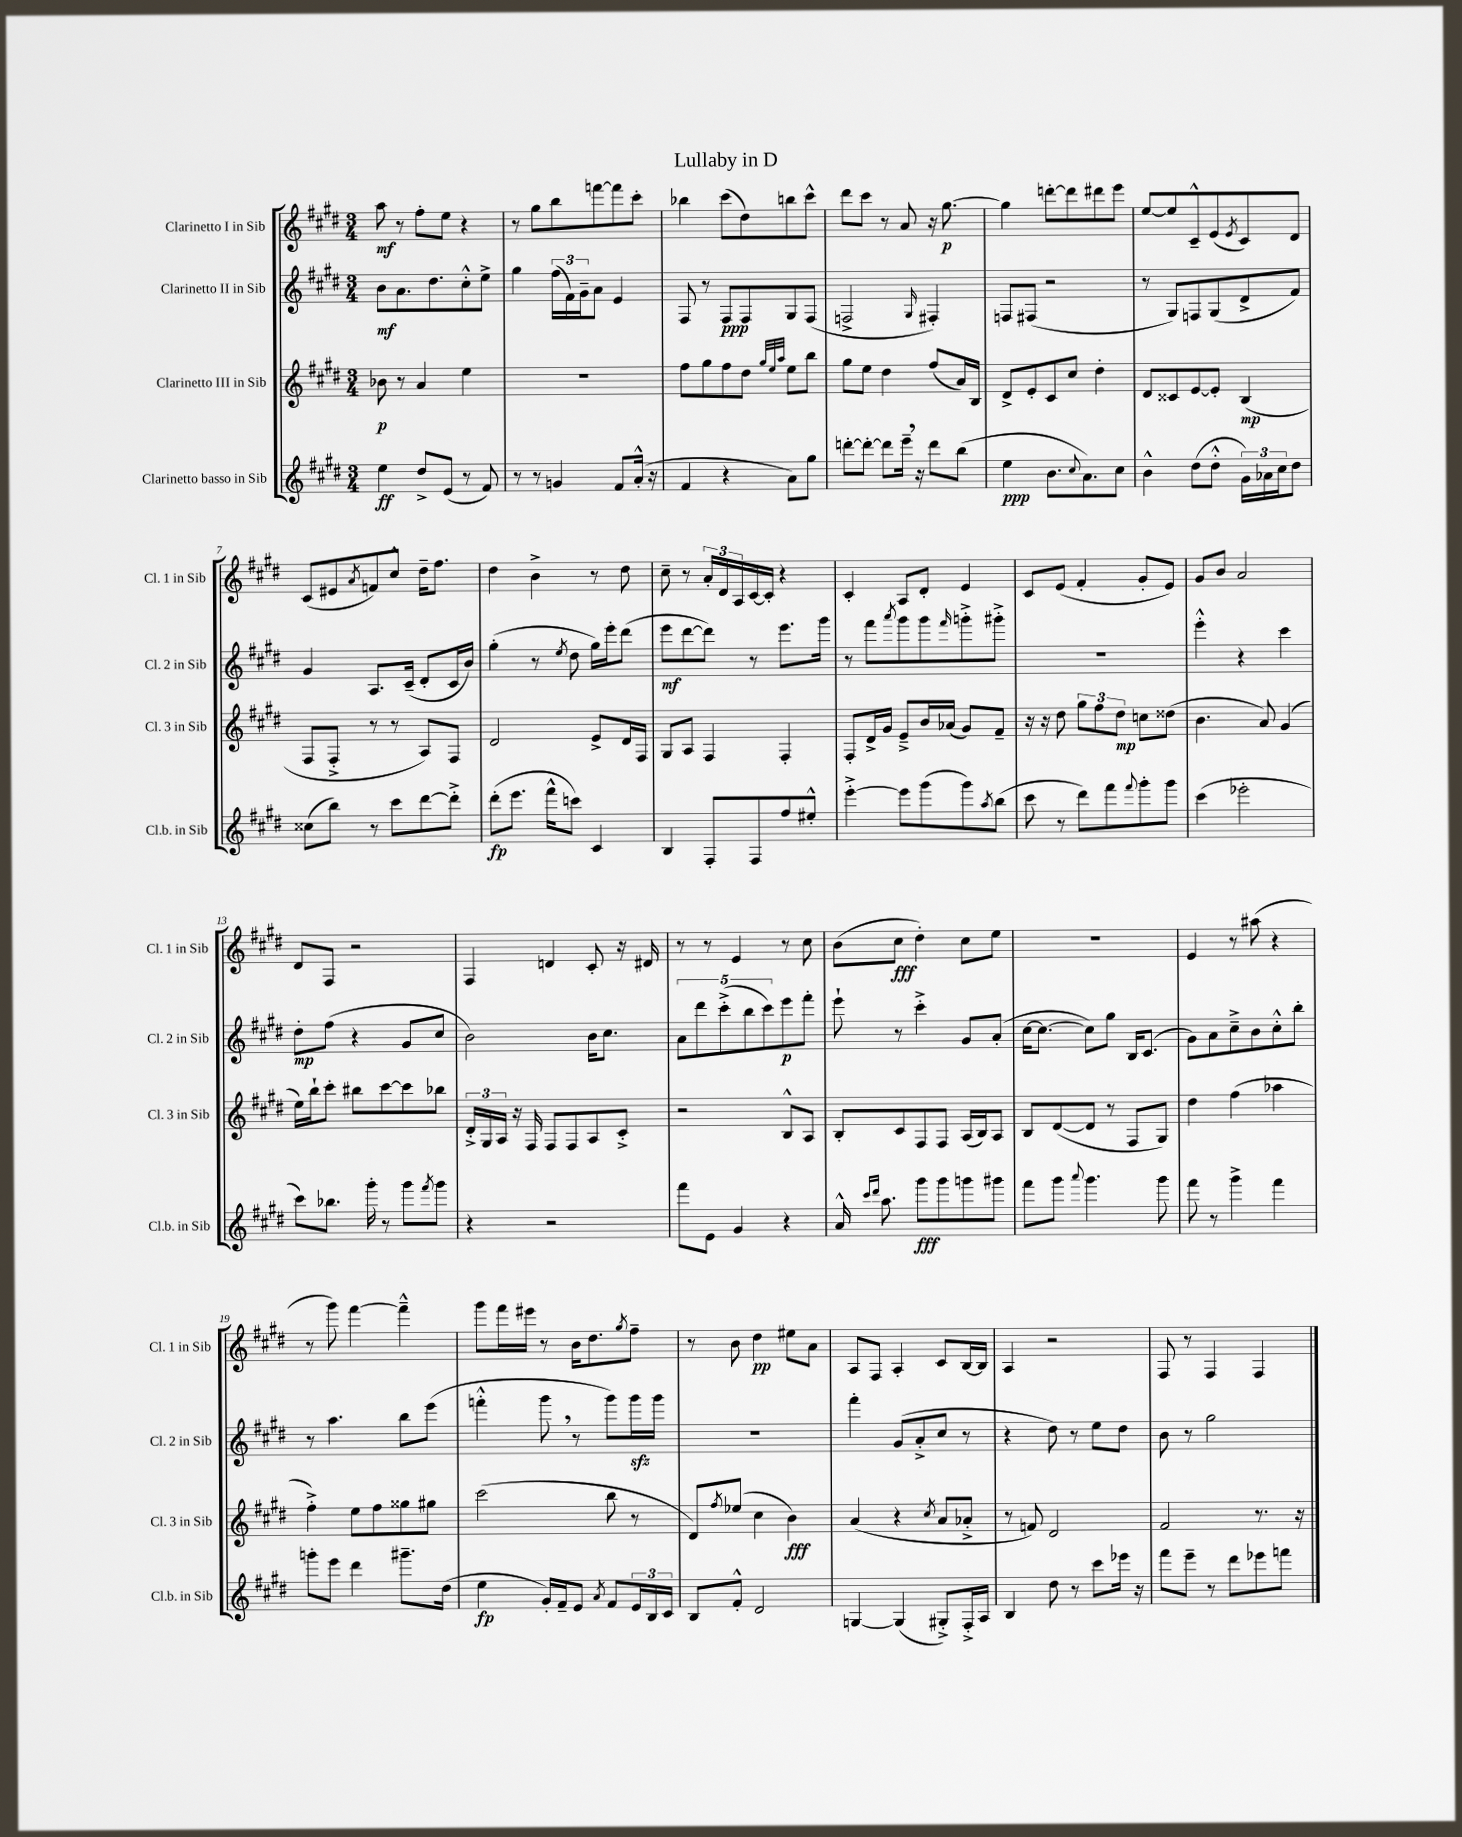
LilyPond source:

\header { title = "Lullaby in D" }
<<
\new StaffGroup <<
\new Staff = "s0" \with { instrumentName = "Clarinetto I in Sib" shortInstrumentName = "Cl. 1 in Sib" } {
    \clef treble \key e \major \numericTimeSignature \time 3/4
    a''8\mf r8 fis''8-. e''8 r4 |
    r8 gis''8 b''8 f'''8~ f'''8 cis'''8-. |
    bes''4 cis'''8( dis''8) b''8 cis'''8-^ |
    dis'''8 cis'''8 r8 a'8 r16 gis''8.~\p |
    gis''4 d'''8~-. d'''8 dis'''8 e'''8 |
    e''8~ e''8 cis'8---^ e'8( \acciaccatura { e'8 } cis'8) dis'8 |
    cis'8( eis'8 \acciaccatura { a'8 } f'8) cis''8-^ dis''16-- fis''8. |
    dis''4 b'4-> r8 dis''8 |
    cis''8-- r8 \tuplet 3/2 { a'16-. dis'16 a16 } cis'16~ cis'16-. r4 |
    cis'4-. a8 dis'8-. e'4 |
    cis'8 e'8( fis'4-. gis'8-. e'8) |
    gis'8 b'8 a'2 |
    dis'8 fis8 r2 |
    fis4 d'4 cis'8-. r16 dis'16 |
    r8 r8 e'4 r8 cis''8 |
    b'8( cis''8\fff dis''4-.) cis''8 e''8 |
    R2. |
    e'4 r8 ais''8( r4 |
    r8 gis'''8) fis'''4~ fis'''4---^ |
    gis'''8 fis'''16 eis'''16 r8 b'16 dis''8. \acciaccatura { gis''8 } fis''8-- |
    r8 b'8 dis''4\pp eis''8 a'8 |
    a8 fis8 a4-. cis'8 b16~ b16 |
    a4 r2 |
    fis8 r8 fis4 fis4 \bar "|." |
}
\new Staff = "s1" \with { instrumentName = "Clarinetto II in Sib" shortInstrumentName = "Cl. 2 in Sib" } {
    \clef treble \key e \major \numericTimeSignature \time 3/4
    b'8\mf a'8. dis''8. cis''8-.-^ e''8-> |
    gis''4 \tuplet 3/2 { fis''16( fis'16) gis'16-- } a'8 e'4 |
    fis8 r8 fis8\ppp fis8 gis8 fis8( |
    f2-> \grace { gis16 } fis4-.) |
    f8 fis8( r2 |
    r8 gis8) f8 gis8( dis'8-> fis'8) |
    gis'4 a8. cis'16--( dis'8-. cis'16 b'16) |
    gis''4-.( r8 \acciaccatura { e''8 } dis''8 gis''16) e'''16-. dis'''8( |
    e'''8\mf dis'''8~ dis'''8) r8 e'''8. gis'''16 |
    r8 fis'''8 \acciaccatura { a'''8 } gis'''8 gis'''8 \grace { fis'''16 } g'''8-.-> gis'''8-.-> |
    R2. |
    e'''4-.-^ r4 cis'''4 |
    dis''8-.\mp fis''8( r4 gis'8 cis''8 |
    b'2) b'16 cis''8. |
    \tuplet 5/4 { a'8 dis'''8 cis'''8-.->( b''8 cis'''8) } e'''8\p fis'''8-. |
    e'''8-! r8 cis'''4-.-> gis'8 a'8-.( |
    cis''16~ cis''8.~ cis''8) gis''8 b16 cis'8.( |
    gis'8) a'8 cis''8---> b'8 cis''8-.-^ b''8-. |
    r8 a''4. b''8 e'''8( |
    f'''4-.-^ gis'''8 \breathe r8 gis'''8) gis'''16\sfz gis'''16 |
    R2. |
    fis'''4-. gis'8( a'8-.-> cis''8 r8 |
    r4 dis''8) r8 e''8 dis''8 |
    b'8 r8 gis''2 \bar "|." |
}
\new Staff = "s2" \with { instrumentName = "Clarinetto III in Sib" shortInstrumentName = "Cl. 3 in Sib" } {
    \clef treble \key e \major \numericTimeSignature \time 3/4
    bes'8\p r8 a'4 e''4 |
    R2. |
    fis''8 gis''8 fis''8 dis''8 \grace { gis''32 e''32 a''32 } e''8 b''8 |
    gis''8 e''8 dis''4 fis''8( a'16) b16 |
    dis'8-> e'8-. cis'8 cis''8 dis''4-. |
    dis'8 cisis'8 e'8~ e'8-. b4\mp( |
    fis8 fis8-.-> r8 r8 a8) fis8 |
    dis'2 e'8-> dis'16 fis16 |
    gis8 a8 fis4 fis4-. |
    fis8-. dis'16-> gis'16 e'8---> b'16 aes'16( gis'8) fis'8-- |
    r16 r16 dis''8 \tuplet 3/2 { gis''8 fis''8 dis''8\mp } c''8 disis''8( |
    b'4. a'8) gis'4( |
    e''16) b''16-! cis'''8-. bis''8 cis'''8~ cis'''8 bes''8 |
    \tuplet 3/2 { dis'16-.-> gis16 a16 } r16 fis16 fis8 fis8 a8 cis'8-.-> |
    r2 b8-^ a8 |
    b8-. cis'8 fis8 fis8 a16( b16) a8 |
    b8 dis'8~( dis'8 r8 fis8 gis8) |
    dis''4 fis''4( aes''4 |
    fis''4-.->) e''8 fis''8 gisis''8 gis''8 |
    cis'''2( b''8 r8 |
    dis'8) \acciaccatura { fis''8 } ees''8( cis''4 b'4\fff) |
    a'4( r4 \acciaccatura { cis''8 } a'8 aes'8-.-> |
    r8 f'8) dis'2 |
    fis'2 r8. r16 \bar "|." |
}
\new Staff = "s3" \with { instrumentName = "Clarinetto basso in Sib" shortInstrumentName = "Cl.b. in Sib" } {
    \clef treble \key e \major \numericTimeSignature \time 3/4
    e''4\ff dis''8-> e'8( r8 fis'8) |
    r8 r8 g'4 fis'8 a'16-.-^( r16 |
    fis'4 r4 a'8) gis''8 |
    d'''8~-. d'''8~-. d'''8 e'''16-- \breathe r16 d'''8 b''8( |
    e''4\ppp b'8. \appoggiatura { cis''8 } a'8.) cis''8 |
    b'4-^ dis''8( dis''8-.-^ \tuplet 3/2 { gis'16) aes'16 cis''16 } dis''8 |
    cisis''8( b''8) r8 cis'''8 dis'''8~ dis'''8-.-> |
    dis'''8-.\fp( e'''8. fis'''16-^ c'''8) cis'4 |
    b4 fis8-. fis8 fis''8 eis''8-.-^ |
    e'''4~-.-> e'''8 gis'''8( gis'''8) \acciaccatura { a''8 } b''8( |
    cis'''8 r8 dis'''8) fis'''8 \appoggiatura { fis'''8 } gis'''8-. gis'''8 |
    cis'''4( ees'''2-. |
    cis'''8) bes''8. gis'''16-. r8 gis'''8 \acciaccatura { fis'''8 } gis'''8 |
    r4 r2 |
    fis'''8 e'8 gis'4 r4 |
    a'16-^ \grace { cis'''16 dis'''16 } a''8. gis'''8\fff gis'''8 g'''8 gis'''8 |
    fis'''8 gis'''8 \appoggiatura { a'''8 } gis'''4. gis'''8 |
    fis'''8 r8 gis'''4-> fis'''4 |
    g'''8-. e'''8 dis'''4 gis'''8.-- dis''16( |
    e''4\fp gis'16-.) fis'16-- e'8 \acciaccatura { a'8 } fis'8 \tuplet 3/2 { e'16 b16 cis'16 } |
    b8 fis'8-.-^ dis'2 |
    g4~ g4( gis8-.->) fis16-.-> a16 |
    b4 dis''8 r8 cis'''8 ees'''16 r16 |
    fis'''8 e'''8-- r8 dis'''8 ees'''8 f'''8 \bar "|." |
}
>>
>>
